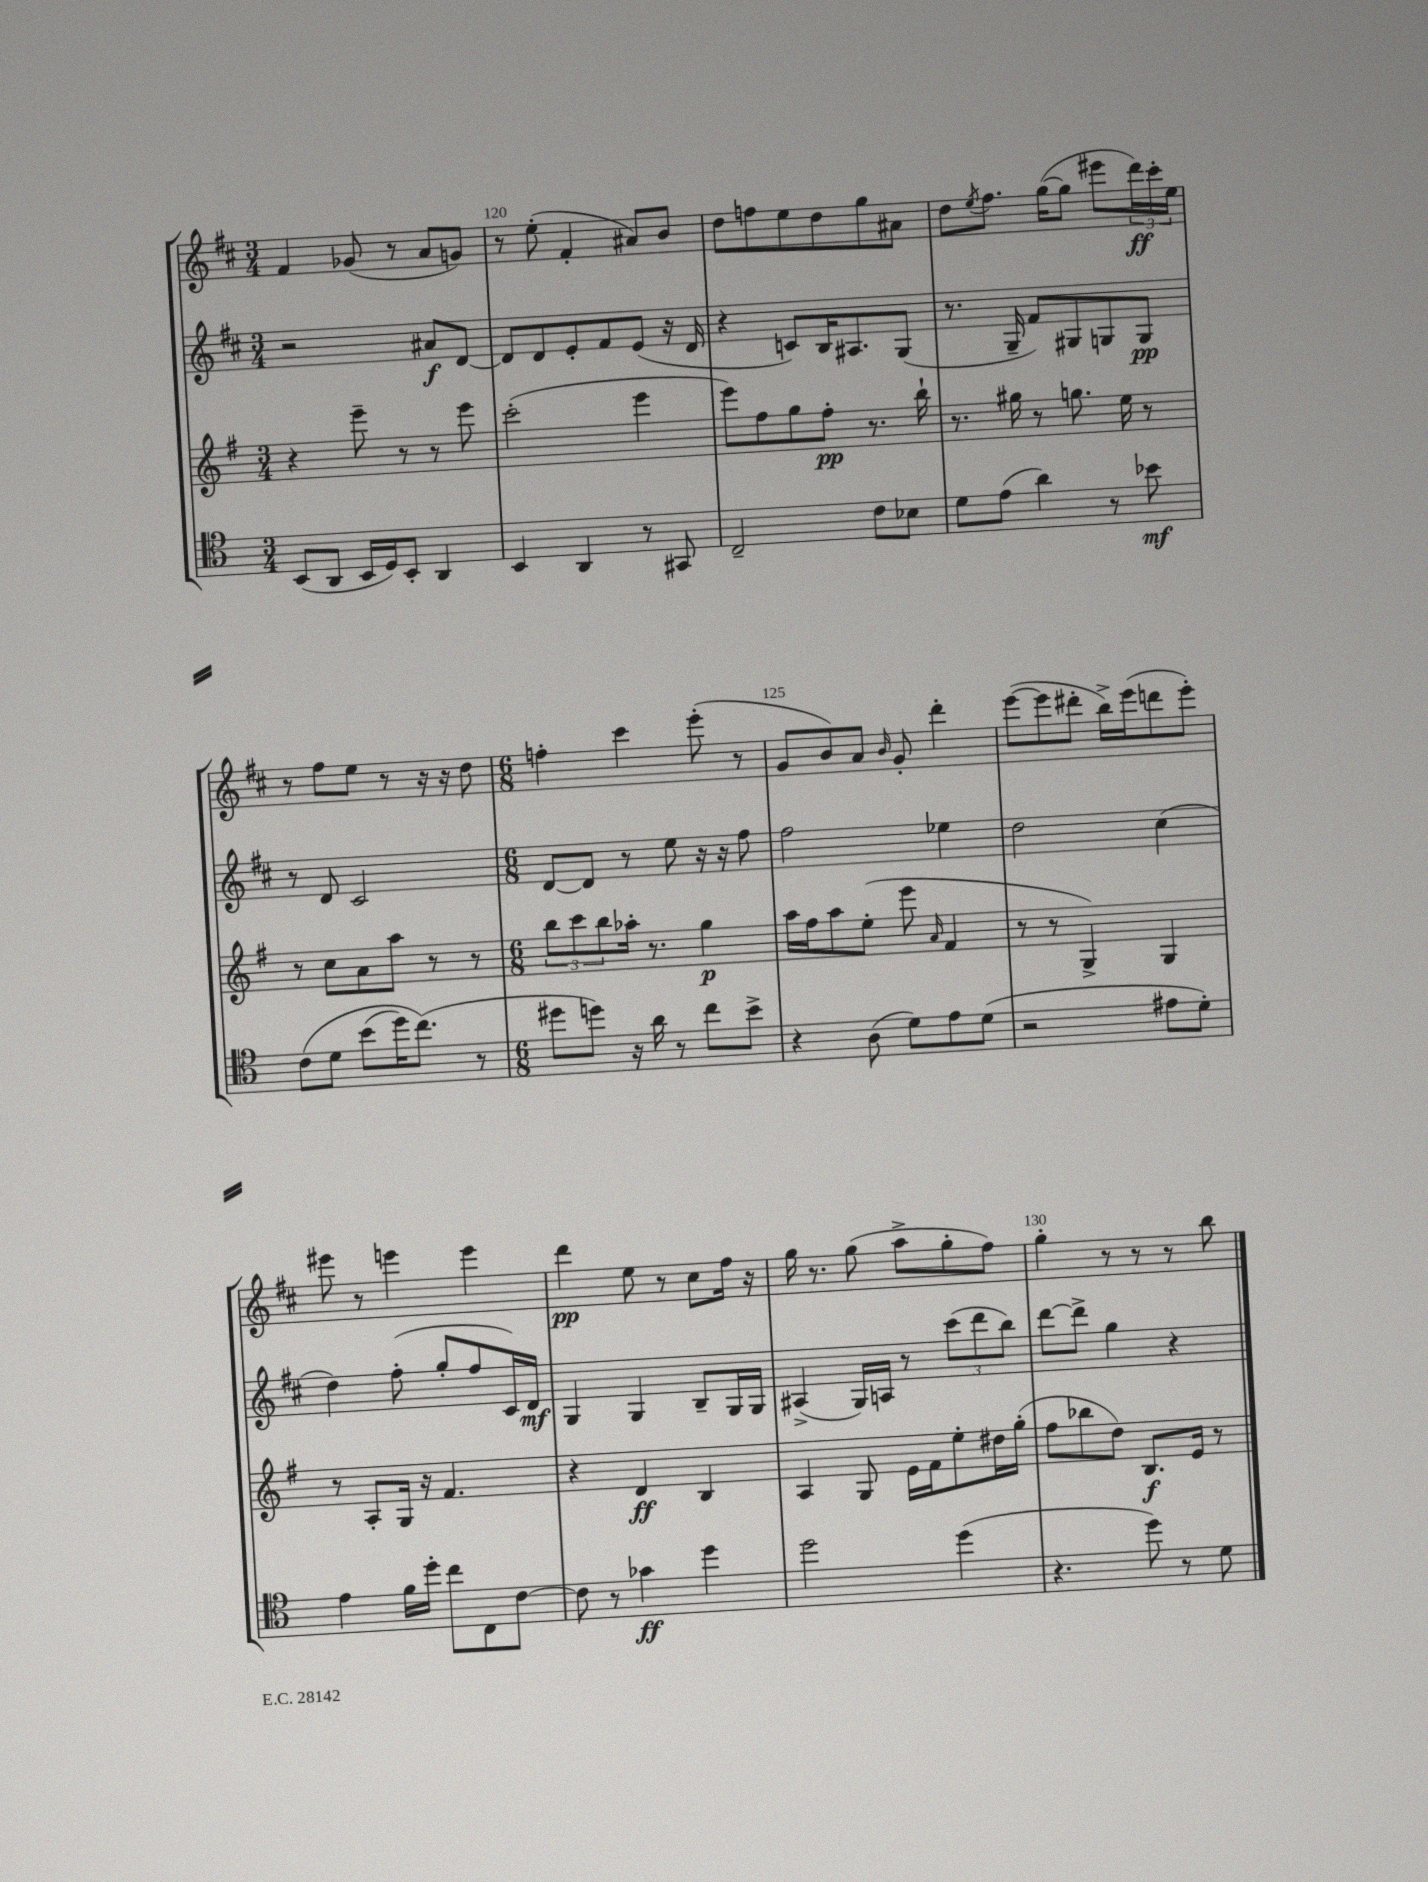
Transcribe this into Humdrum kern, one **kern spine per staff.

**kern	**kern	**kern	**kern
*staff4	*staff3	*staff2	*staff1
*clefC4	*clefG2	*clefG2	*clefG2
*k[]	*k[f#]	*k[f#c#]	*k[f#c#]
*M3/4	*M3/4	*M3/4	*M3/4
(8BB	4r	2r	4f#
8AA	.	.	.
16BB	8eee~	.	(8g-
16D)	.	.	.
8BB'	8r	.	8r
4AA	8r	8a#	8a
.	8eee	[8d	8g)
=	=	=	=
4BB	(2ccc'	8d]	8r
.	.	8d	(8ee'
4AA	.	8e'	4f#'
.	.	8f#	.
8r	4eee	(8e	8a#)
8GG#	.	16r	8b
.	.	16d	.
=	=	=	=
2C~	8eee)	4r	8dd
.	8ff#	.	8ff
.	8gg	8c)	8ee
.	8ff#'	16B	8dd
.	.	8.A#	.
8c	8.r	.	8gg
8B-	.	(8G	8a#
.	16bb`	.	.
=	=	=	=
8d	8.r	8.r	8dd
.	.	.	8qee
(8e	.	.	8.ff#
.	16gg#	16G~	.
4a)	8r	8f#)	.
.	.	.	([16gg
.	8.gg	8G#	8gg]
8r	.	8G	8eee#
.	16ee	.	.
8b-	8r	8G	24ddd)
.	.	.	24ccc#'
.	.	.	24ee
=	=	=	=
&(8c	8r	8r	8r
8d	8cc	8d	8ff#
(8b	8a	2c#	8ee
16dd)	8aa	.	8r
(8.cc&)	.	.	.
.	8r	.	16r
.	.	.	16r
8r	8r	.	8dd
=	=	=	=
*M6/8	*M6/8	*M6/8	*M6/8
8dd#	12bb	[8d	4ff'
.	12ccc	.	.
8dd)	.	8d]	.
.	12bb	.	.
16r	16aa-'	8r	4ccc#
16a	8.r	.	.
8r	.	8ee	.
8cc	4gg	16r	(8eee'
.	.	16r	.
8b^	.	8ff#	8r
=	=	=	=
4r	16aa	2ff#	8g
.	16ff#	.	.
.	8aa	.	8b)
(8A	(8ee'	.	8a
.	.	.	16qqb
8d)	8eee	.	8g'
.	16qqa	.	.
8e	4f#	4ee-	4ddd'
(8d	.	.	.
=	=	=	=
2r	8r	2dd	([8eee
.	8r	.	8eee]
.	4G^)	.	8ddd#'
.	.	.	16bb^)
.	.	.	(16eee
8e#	4G	(4cc#	8ddd
8d')	.	.	8eee')
=	=	=	=
4e	8r	4dd)	8eee#
.	8A'	.	8r
16f	16G	(8ff#'	4eee
16dd'	16r	.	.
8cc	4.f#	8gg'	.
8C	.	8ff#	4eee
[8c	.	16c#)	.
.	.	16d	.
=	=	=	=
8c]	4r	4G	4ddd
8r	.	.	.
4g-	4d	4G	8ee
.	.	.	8r
4dd	4B	8B~	8cc#
.	.	16G	16ff#
.	.	16G	16r
=	=	=	=
2dd	4A	(4A#^	16gg
.	.	.	8.r
.	8G	16G)	(8gg
.	.	16A	.
.	16e	8r	8aa^
.	16f#	.	.
(4dd	8ee'	(12ccc#	8gg'
.	.	12ddd	.
.	16dd#	.	8ff#)
.	.	12bb)	.
.	(16gg'	.	.
=	=	=	=
4.r	8ff#	[8ddd	4gg'
.	8bb-	8ddd^]	.
.	8dd)	4gg	8r
8dd)	8.B	.	8r
8r	.	4r	8r
.	16e	.	.
8d	8r	.	8bb
==	==	==	==
*-	*-	*-	*-
